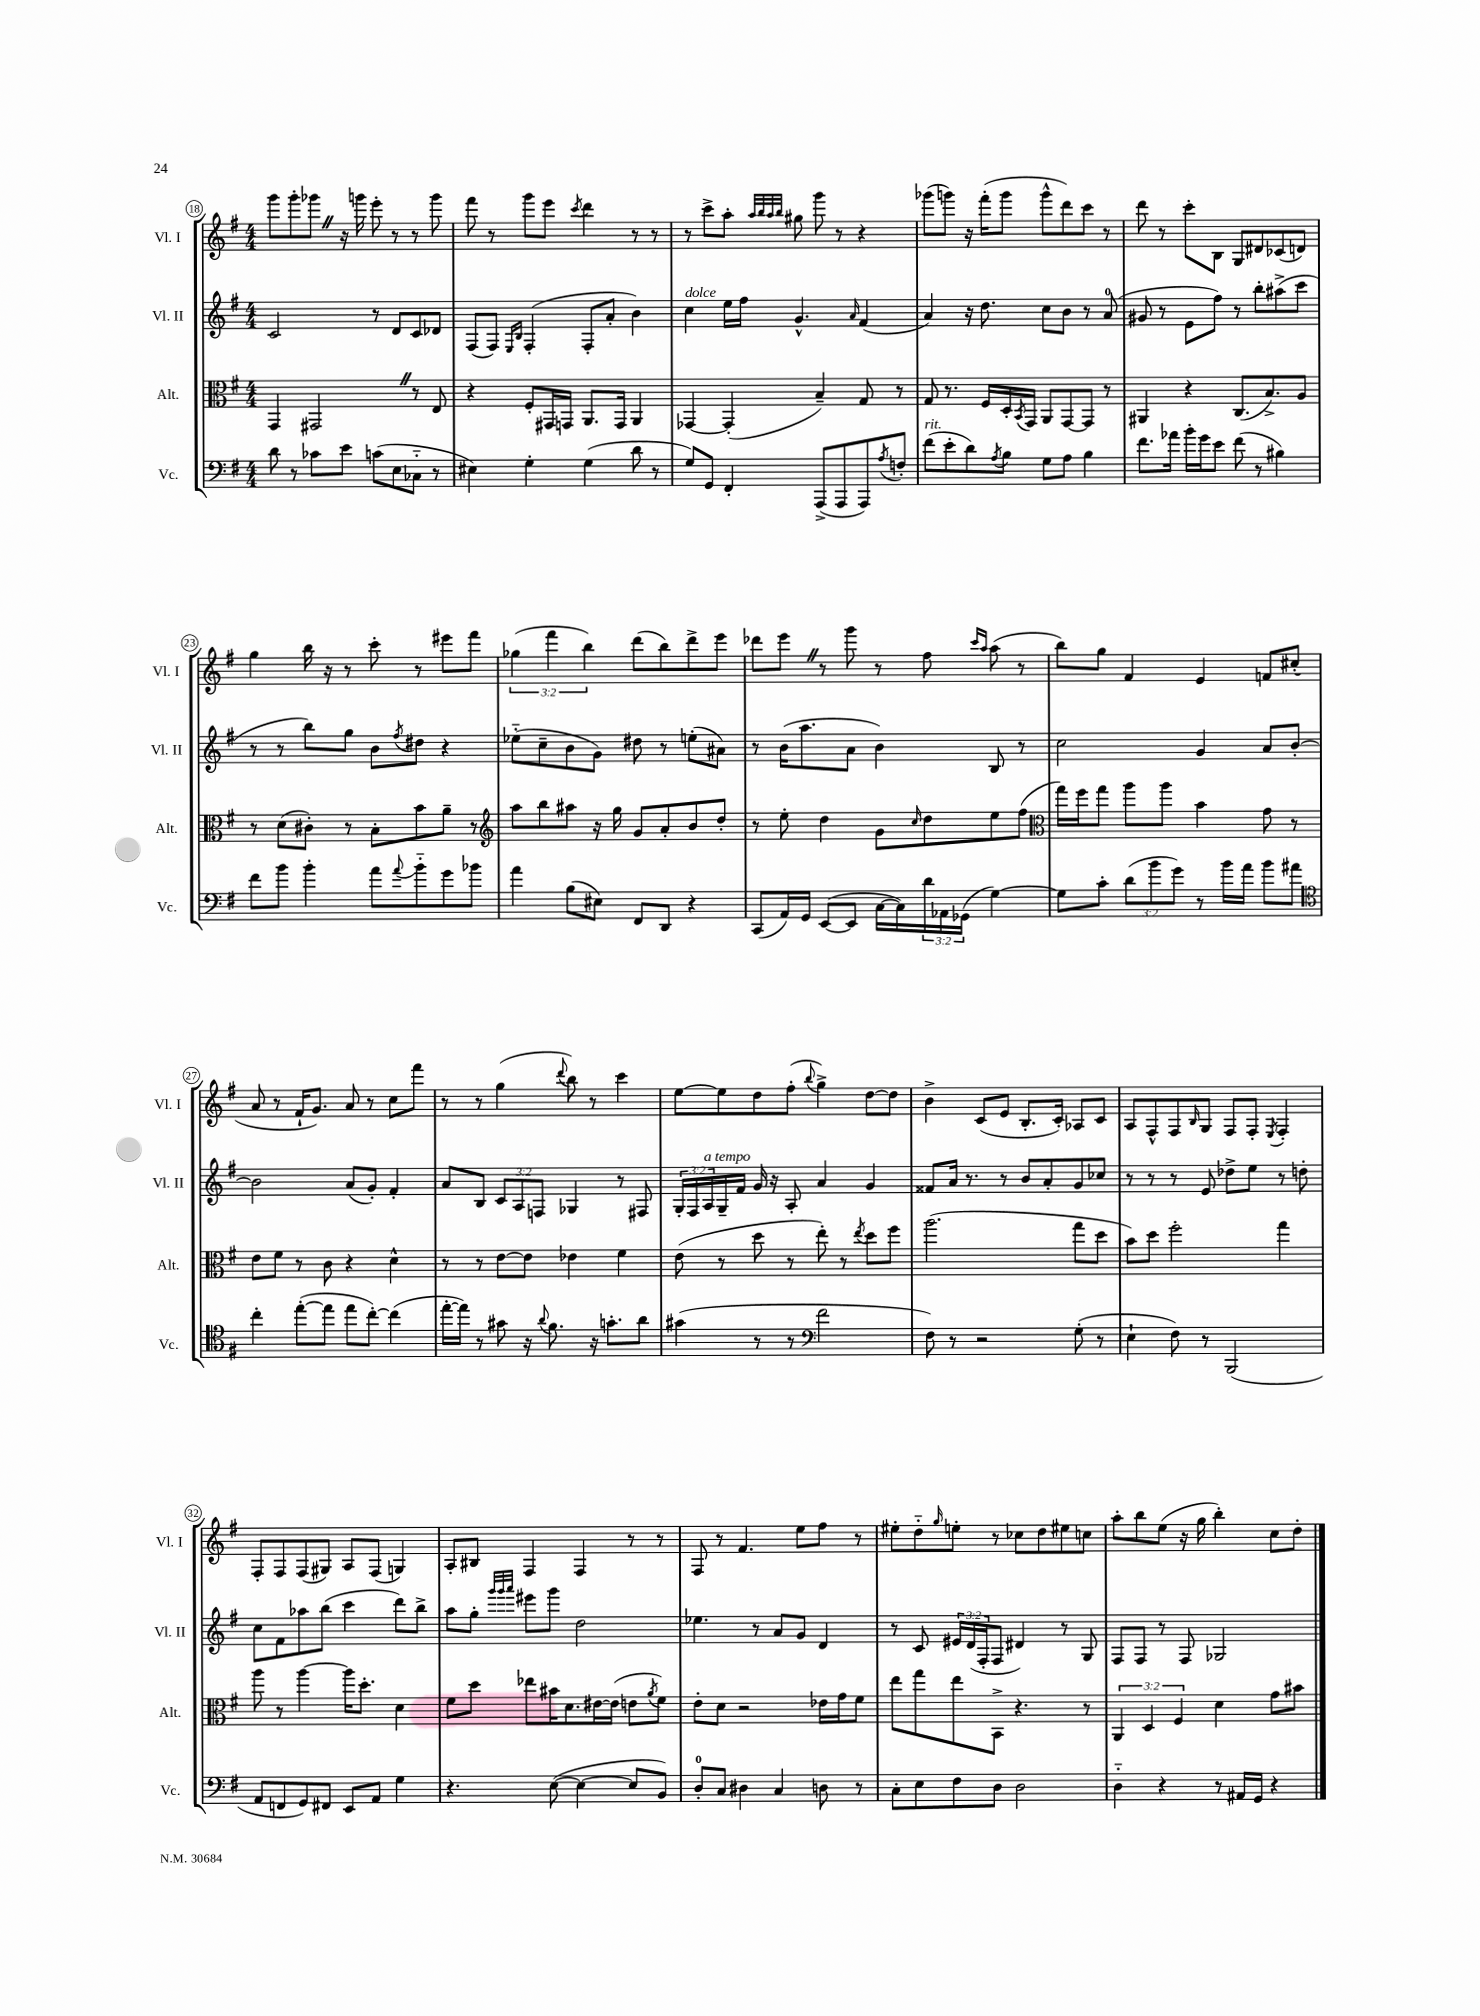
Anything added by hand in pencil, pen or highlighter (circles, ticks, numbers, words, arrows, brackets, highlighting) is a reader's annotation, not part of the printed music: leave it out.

**kern	**kern	**kern	**kern
*staff4	*staff3	*staff2	*staff1
*clefF4	*clefC3	*clefG2	*clefG2
*k[f#]	*k[f#]	*k[f#]	*k[f#]
*M4/4	*M4/4	*M4/4	*M4/4
8d\	4GG/	2c/	8ggg\L
8r	.	.	8ggg'\
8c-\L	2GG#/	.	8ggg-\J
8e\J	.	.	16r
.	.	.	16ggg\
(8c\L	.	8r	8eee'\
8E\	.	8d/L	8r
8C-'~\J	8r	8c/	8r
8r	8E/	8d-/J	8ggg\
=	=	=	=
4E#\)	4r	(8F#/L	8fff#\
.	.	8F#/J)	8r
.	.	16qqE/LL	.
.	.	16qqB/JJ	.
4G'\	8F#'/L	(4F#'/	8ggg\L
.	16GG#/L	.	8eee\J
.	16GG/JJ	.	.
.	.	.	8qccc/
(4G\	8.AA/L	8F#'/L	4ddd\
.	.	8a'/J	.
.	16GG/Jk	.	.
8d\	4AA/	4b\)	8r
8r	.	.	8r
=	=	=	=
8G/L)	[4GG-/	4cc\	8r
8GG/J	.	.	8ccc^\L
4FF#'/	(4GG-'/]	16ee\LL	8aa'\J
.	.	16ff#\JJ	.
.	.	.	32qqaa/LLL
.	.	.	32qqbb/
.	.	.	32qqaa/
.	.	.	32qqbb/JJJ
.	.	4.g^^/	8gg#\
(8AAA^/L	4B~/)	.	8ggg\
8AAA/	.	.	8r
.	.	16qqa/	.
8AAA/)	8G/	(4f#/	4r
8qA/	.	.	.
8F'/J	8r	.	.
=	=	=	=
(8f#\L	8G/	4a/)	(8ggg-\L
8e'\	8.r	.	8ggg\J)
8d\)	.	16r	16r
.	16F#/LL	8.dd\	(16fff#'\LK
8qA/	.	.	.
8B\J	16D'/	.	8ggg\J
.	8qBB/	.	.
.	16GG/JJ	.	.
8G\L	8AA/L	8cc\L	8ggg^^\L
8A\J	[8GG/	8b\J	8ddd\)
4B\	8GG/]J	8r	8ccc\J
.	8r	(8a/	8r
=	=	=	=
8.f#\L	4AA#/	8g#/	8ddd\
.	.	8r	8r
16a-\Jk	.	.	.
16b'\LL	4r	8e\L	8ccc'\L
16g\J	.	.	.
8e\J	.	8ff#\J)	8B\J
(8f#\	(8.C/L	8r	8G/L
8r	.	8bb'\L	8d#/
.	8.B^/)	.	.
4B#\)	.	(8aa#^\	(8c-/
.	8A/J	8ccc\J	8d/J)
=	=	=	=
8f#\L	8r	8r	4gg\
8b\J	(8d\L	8r	.
4b'\	8c#'\J)	8bb\L)	16bb\
.	.	.	16r
.	8r	8gg\J	8r
8a\L	8B'\L	8b\L	8ccc'\
8qqa/	.	8qff#/	.
8b'~\	8b\	8dd#\J	8r
8g\	8a~\J	4r	8eee#\L
8b-\J	8r	.	8fff#\J
=	=	=	=
*	*clefG2	*	*
4a\	8aa\L	(8ee-'~\L	(6gg-\
.	8bb\	8cc~\	.
.	.	.	6fff#\
(8B\L	8aa#\J	8b\	.
.	.	.	6bb\)
8E#\J)	16r	8g\J)	.
.	16gg\	.	.
8FF#/L	8g/L	8dd#\	(8ddd\L
8DD/J	8a'/	8r	8bb\)
4r	8b/	(8ee'\L	8ddd^\
.	8dd'/J	8a#\J)	8eee\J
=	=	=	=
(8CC/L	8r	8r	8ddd-\L
16AA/L)	8ee'\	(16b\LK	8eee\J
16GG/JJ	.	8.aa\	.
([8EE/L	4dd\	.	8r
8EE/]J	.	8a\J	8ggg\
[16C\LL	8g\L	4b\)	8r
16C\])	.	.	.
.	16qqcc/	.	.
24d\	8dd\	.	8ff#\
24AA-\	.	.	.
(24GG-\JJ	.	.	.
.	.	.	16qqccc/LL
.	.	.	16qqaa/JJ
[4G\)	8ee\	8B/	(8aa\
.	(8ff#\J	8r	8r
=	=	=	=
*	*clefC3	*	*
8G\]L	16gg\LL)	2cc\	8bb\L)
.	16ff#\J	.	.
8c'\J	8gg\J	.	8gg\J
(12d\L	8aa\L	.	4f#/
12b\	.	.	.
.	8aa\J	.	.
12g\J)	.	.	.
8r	4b\	4g/	4e/
16b\LL	.	.	.
16a\JJ	.	.	.
8b\L	8g\	8a/L	8f/L
8a#\J	8r	[8b'/J	(8cc#'/J
=	=	=	=
*clefC4	*	*	*
4cc'\	8e\L	2b\]	8a/
.	8f#\J	.	8r
([8ee'\L	8r	.	16f#`/LK
.	.	.	8.g/J)
8ee\]J	8c\	.	.
8ee\L	4r	(8a/L	8a/
[8cc'\J)	.	8g'/J)	8r
(4cc\]	4d^^\	4f#'/	8cc\L
.	.	.	8fff#\J
=	=	=	=
[16ee'\LL	8r	8a/L	8r
16ee\]JJ)	.	.	.
8r	8r	8B/J	8r
8g#\	[8e\L	12c/L	(4gg\
.	.	12A/	.
16r	8e\]J	.	.
.	.	12F/J	.
8qqa/	.	.	.
8.f#\	.	.	.
.	.	.	8qqddd/
.	4e-\	4G-/	8bb\)
16r	.	.	8r
8.g'\L	.	.	.
.	4f#\	8r	4ccc\
8a\J	.	8F#/	.
=	=	=	=
(4g#\	(8e\	24G'/LL	[8ee\L
.	.	24F#/	.
.	.	24A/	.
.	8r	16G~/	8ee\]
.	.	16f#/JJ	.
8r	8dd\	16g/	8dd\
.	.	16r	.
8r	8r	8A'/	(8ff#'\J
*clefF4	*	*	*
.	.	.	8qqbb/
2f#\	8ee'\)	4a/	4gg^\)
.	8r	.	.
.	8qee/	.	.
.	8dd\L	4g/	[8dd\L
.	8ff#\J	.	8dd\]J
=	=	=	=
8F#\)	(2.aa\	8f##/L	4b^\
8r	.	16a/Jk	.
.	.	8.r	.
2r	.	.	(8c/L
.	.	8r	8e/J
.	.	8b/L	8.B'/L
.	.	8a'/	.
.	.	.	16c'/Jk)
(8G'\	8gg\L	8g/	8A-/L
8r	8dd\J	8cc-/J	8c/J
=	=	=	=
4E`\	8b\L)	8r	8A/L
.	8dd\J	8r	8F#^^/
8F#\)	2ff#'\	8r	8F#/
.	.	.	16qqB/
8r	.	8e/	8G/J
(2BBB/	.	8dd-^\L	8F#/L
.	.	8ee\J	8F#'/J
.	.	.	8qE/
.	4gg\	8r	4F#'/
.	.	8dd'\	.
=	=	=	=
8AA/L	8aa\	8cc\L	8F#'/L
8FF/	8r	8f#\	8F#/
8GG/)	[4aa\	8aa-\	(8F#/
8FF#/J	.	(8bb\J	8G#/J)
8EE/L	16aa\]LK	4ccc\	8A/L
.	8.dd'\J	.	.
8AA/J	.	.	(8F#/J
4G\	4d\	8ddd\L)	4G/)
.	.	8bb^\J	.
=	=	=	=
4.r	8f#\L	8aa\L	8A'/L
.	8dd\J	8gg'\J	8B#/J
.	.	32qqggg/LLL	.
.	.	32qqggg/	.
.	.	32qqaaa/JJJ	.
.	8ee-\L	8eee#\L	4F#/
([8E\	16b#\K	8ggg\J	.
.	8.d\	.	.
4E\_	.	2dd\	4F#/
.	[16e#\L	.	.
.	(16e#\]JJ	.	.
8E/]L	8e\L	.	8r
.	8qa/	.	.
8BB/J)	8f#\J)	.	8r
=	=	=	=
8D'/L	8e'\L	4.ee-\	8F#/
8C/J	8d\J	.	8r
4D#\	2r	.	4.f#/
.	.	8r	.
4C/	.	8a/L	.
.	.	8g/J	8ee\L
8D\	16e-\LL	4d/	8ff#\J
.	16g\J	.	.
8r	8f#\J	.	8r
=	=	=	=
8C'\L	8ee\L	8r	8ee#'\L
8E\	8gg\	8c/	8dd'~\
.	.	.	16qqgg/
8F#\	8ee\	24e#/LL	8ee'\J
.	.	(24d/	.
.	.	24F#'/J	.
8D\J	8BB^\J	8F#/J	8r
2D\	4.r	4d#/)	8cc-\L
.	.	.	8dd\
.	.	8r	8ee#\
.	8r	8G/	8cc\J
=	=	=	=
4D'~\	6AA/	8F#/L	8aa'\L
.	.	8F#/J	8bb\
.	6D/	.	.
4r	.	8r	(8ee\J
.	6F#/	.	.
.	.	8F#/	16r
.	.	.	16gg\
8r	4d\	2G-/	4bb'\)
16AA#/LL	.	.	.
16GG/JJ	.	.	.
4r	8g\L	.	8cc\L
.	8b#\J	.	8dd'\J
==	==	==	==
*-	*-	*-	*-
